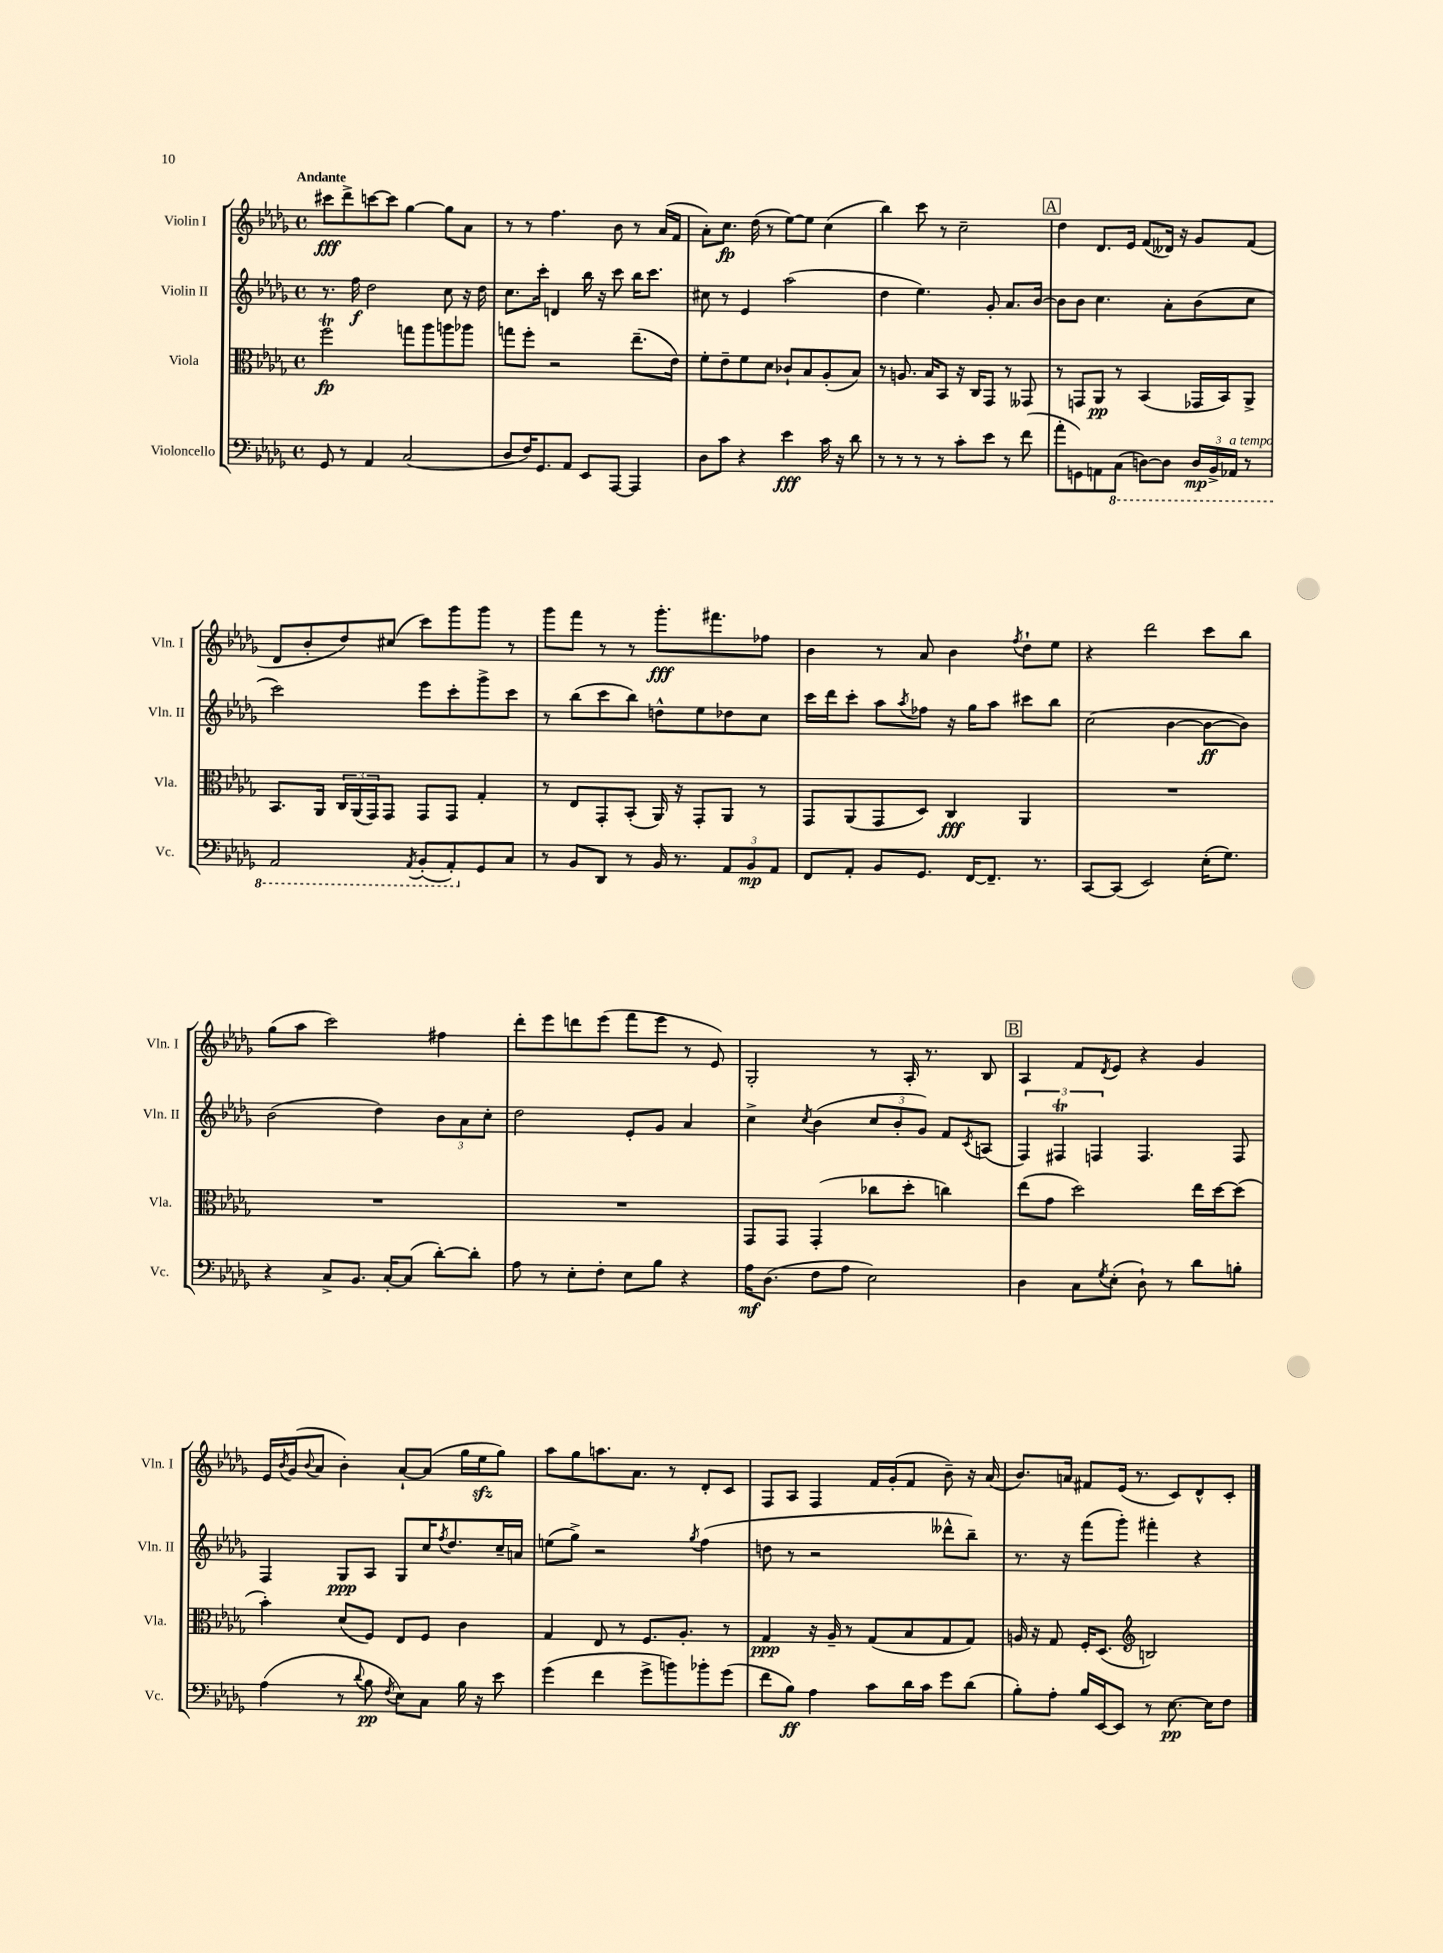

**kern	**kern	**kern	**kern
*staff4	*staff3	*staff2	*staff1
*clefF4	*clefC3	*clefG2	*clefG2
*k[b-e-a-d-g-]	*k[b-e-a-d-g-]	*k[b-e-a-d-g-]	*k[b-e-a-d-g-]
*M4/4	*M4/4	*M4/4	*M4/4
*met(c)	*met(c)	*met(c)	*met(c)
8GG-/	2ff\	8.r	8ccc#\L
8r	.	.	8ddd-^\
.	.	16ff\	.
4AA-/	.	2dd-\	[8ccc\
.	.	.	8ccc\]J
(2C/	8gg\L	.	[4gg-\
.	8aa-\	.	.
.	8aa\	8cc\	8gg-\]L
.	8aa-\J	16r	8a-\J
.	.	16dd-\	.
=	=	=	=
8D-/L	8gg\L	8.cc\L	8r
16F/K)	8ff'\J	.	8r
8.GG-/	.	16ccc'\Jk	.
.	2r	4d/	4.ff\
8AA-/J	.	.	.
8EE-/L	.	16bb-\	.
.	.	16r	.
[8AAA-/J	.	8ccc\	8b-\
4AAA-/]	(8.ee-~\L	16bb-\LK	8r
.	.	8.ccc\J	.
.	.	.	(16a-/LL
.	16e-\Jk)	.	16f/JJ
=	=	=	=
8D-\L	8f'\L	8cc#\	8a-'\L)
8c\J	8e-~\	8r	8.cc\J
4r	8f\	4e-/	.
.	.	.	(16dd-\
.	8d-\J	.	8r
4e-\	8c-`/L	(2aa-\	[8ee-\L)
.	8B-/	.	8ee-\]J
16c\	(8A-'/	.	(4cc\
16r	.	.	.
8d-\	8B-/J)	.	.
=	=	=	=
8r	8r	4dd-\	4bb-\)
8r	8.A/	.	.
8r	.	4.ee-\)	8ccc\
.	16B-/LK	.	.
8r	8BB-/J	.	8r
8c'\L	16r	.	2cc~\
.	16C/LK	.	.
8e-\J	8GG-/J	8g-'/	.
8r	8r	8.a-/L	.
(8f\	8GG--/	.	.
.	.	[16b-/Jk	.
=	=	=	=
8a-'\L	8r	8b-\]L	4dd-\
8GG\)	8GG/L	8b-\J	.
8AA\	8AA-/J	4.cc\	8.d-/L
(8CC\J	8r	.	.
.	.	.	16e-/Jk
[8DD\L)	(4BB-/	.	(8f/L
8DD\]J	.	8a-'\L	16d--/Jk)
.	.	.	16r
24DD/LL	16GG-/LL	(8b-\	8g-/L
24BBB-^/	.	.	.
.	16BB-/J)	.	.
24AAA-/JJ	.	.	.
8r	8AA-^/J	8cc\J	(8f/J
=	=	=	=
2AAA-/	8.BB-/L	2ccc\)	8d-/L
.	.	.	8b-'/
.	16AA-/Jk	.	.
.	24C/LL	.	8dd-/)
.	(24AA-/	.	.
.	24GG-/J)	.	.
.	8GG-/J	.	(8cc#/J
8qAAA-/	.	.	.
(8BBB-'/L	8GG-/L	8eee-\L	8ccc\L)
8AAA-'/)	8GG-/J	8ccc'\	8ggg-\
8GG-/	4G-'/	8ggg-^\	8ggg-\J
8C/J	.	8ccc\J	8r
=	=	=	=
8r	8r	8r	8ggg-\L
8BB-/L	8E-/L	(8bb-\L	8fff\J
8DD-/J	8GG-'/	8ccc\	8r
8r	(8BB-'/J	8bb-\J)	8r
16BB-/	16AA-/)	8dd^^\L	8.ggg-'\L
8.r	16r	.	.
.	8GG-'/L	8ee-\	.
.	.	.	8.fff#\
12AA-/L	8AA-/J	8dd-\	.
12BB-/	.	.	.
.	8r	8cc\J	8ff-\J
12AA-/J	.	.	.
=	=	=	=
8FF/L	8GG-/L	16ccc\LL	4b-\
.	.	16ddd-\J	.
8AA-'/J	(8AA-/	8ccc'\J	.
8BB-/L	8GG-/	8aa-\L	8r
.	.	8qaa-/	.
8.GG-/J	8D-/J)	8ff-\J	8a-/
.	4C/	16r	4b-\
[16FF/LK	.	16gg-\LK	.
8.FF~/]J	.	8aa-\J	.
.	.	.	8qff/
.	4AA-/	8ccc#\L	8dd-`\L
8.r	.	.	.
.	.	8bb-\J	8ee-\J
=	=	=	=
[8CC/L	1r	(2cc\	4r
(8CC/]J	.	.	.
2EE-/)	.	.	2ddd-\
.	.	[4b-\	.
(16E-'\LK	.	8b-\_L	8ccc\L
8.G-\J)	.	.	.
.	.	8b-\]J)	8bb-\J
=	=	=	=
4r	1r	(2b-\	(8gg-\L
.	.	.	8aa-\J
8C^/L	.	.	2ccc\)
8.BB-/J	.	.	.
.	.	4dd-\)	.
[16C'/LK	.	.	.
(8C/]J	.	.	.
[8d-'\L)	.	12b-\L	4ff#\
.	.	12a-\	.
8d-'\]J	.	.	.
.	.	12cc'\J	.
=	=	=	=
8A-\	1r	2dd-\	8ddd-'\L
8r	.	.	8eee-\
8E-'\L	.	.	8ddd\
8F'\J	.	.	(8eee-\J
8E-\L	.	8e-'/L	8fff\L
8B-\J	.	8g-/J	8eee-\J
4r	.	4a-/	8r
.	.	.	8e-/)
=	=	=	=
16A-\LK	8GG-/L	4cc^\	2G-'/
(8.D-\J	.	.	.
.	8GG-/J	.	.
.	.	8qcc/	.
8F\L	(4GG-'/	(4b-\	.
8A-\J	.	.	.
2E-\)	8cc-\L	12cc/L	8r
.	.	12b-'/	.
.	8dd-'\J	.	16A-'/
.	.	12g-/J)	.
.	.	.	8.r
.	4cc\)	8f/L	.
.	.	8qc/	.
.	.	(8A/J	8B-/
=	=	=	=
4D-\	(8ee-\L	6F/)	4A-/
.	8g-\J	.	.
.	.	6F#/	.
8C\L	2dd-\)	.	8f/L
.	.	6F/	.
8qG-/	.	.	8qd-/
(8E-'\J	.	.	8e-/J
8D-`\)	.	4.F/	4r
8r	.	.	.
8d-\L	16ee-\LL	.	4g-/
.	[16dd-\J	.	.
8B'\J	(8dd-\]J	8F/	.
=	=	=	=
(4A-\	4b-'\)	4F/	16e-/LL
.	.	.	8qb-/
.	.	.	(16g-/J
.	.	.	8qqb-/
.	.	.	8a-/J
8r	(8d-/L	8G-/L	4b-'\)
8qqd-/	.	.	.
8B-\	8F/J)	8A-/J	.
8qF/	.	.	.
8E-\L)	8E-/L	8G-/L	[8a-`/L
8C\J	8F/J	16cc/K	(8a-/]J
.	.	8qff/	.
.	.	8.dd-/	.
16B-\	4c\	.	16gg-\LL
16r	.	.	16ee-\J
8e-\	.	16cc~/L	8gg-\J)
.	.	16a/JJ	.
=	=	=	=
(4g-\	4G-/	(8ee\L	8aa-\L
.	.	8gg-^\J)	8gg-\
4f\	8E-/	2r	8.aa\
.	8r	.	.
.	.	.	8.a-\J
8g-^\L	8.F/L	.	.
8b\)	.	.	8r
.	8.A-'/J	.	.
.	.	8qgg-/	.
8b-'\	.	(4ff\	8d-'/L
(8g-\J	8r	.	8c/J
=	=	=	=
8f\L	4G-/	8dd\	8F/L
8B-\J)	.	8r	8A-/J
4A-\	16r	2r	4F/
.	16A-~/	.	.
.	8r	.	.
8c\L	(8G-/L	.	16f/LL
.	.	.	(16g-'/J
16d-\L	8B-/	.	8f/J
16c\JJ	.	.	.
8g-\L	8G-/	8ddd--^^\L	8b-~\)
(8d-\J	8G-/J)	8bb-~\J)	16r
.	.	.	(16a-/
=	=	=	=
8B-'\L)	16A/	8.r	8.b-/L)
.	16r	.	.
8A-'\J	8G-/	.	.
.	.	16r	16a/Jk
16B-/LL	16F'/LK	(8fff\L	8f#/L
[16EE-/J	(8.D-/J	.	.
8EE-/]J	.	8ggg-'\J)	(16e-/Jk
.	.	.	8.r
*	*clefG2	*	*
8r	2B/)	4fff#'\	.
[8.E-\	.	.	8c/L)
.	.	4r	8d-^^/
16E-\]LK	.	.	.
8F\J	.	.	8c'/J
==	==	==	==
*-	*-	*-	*-
